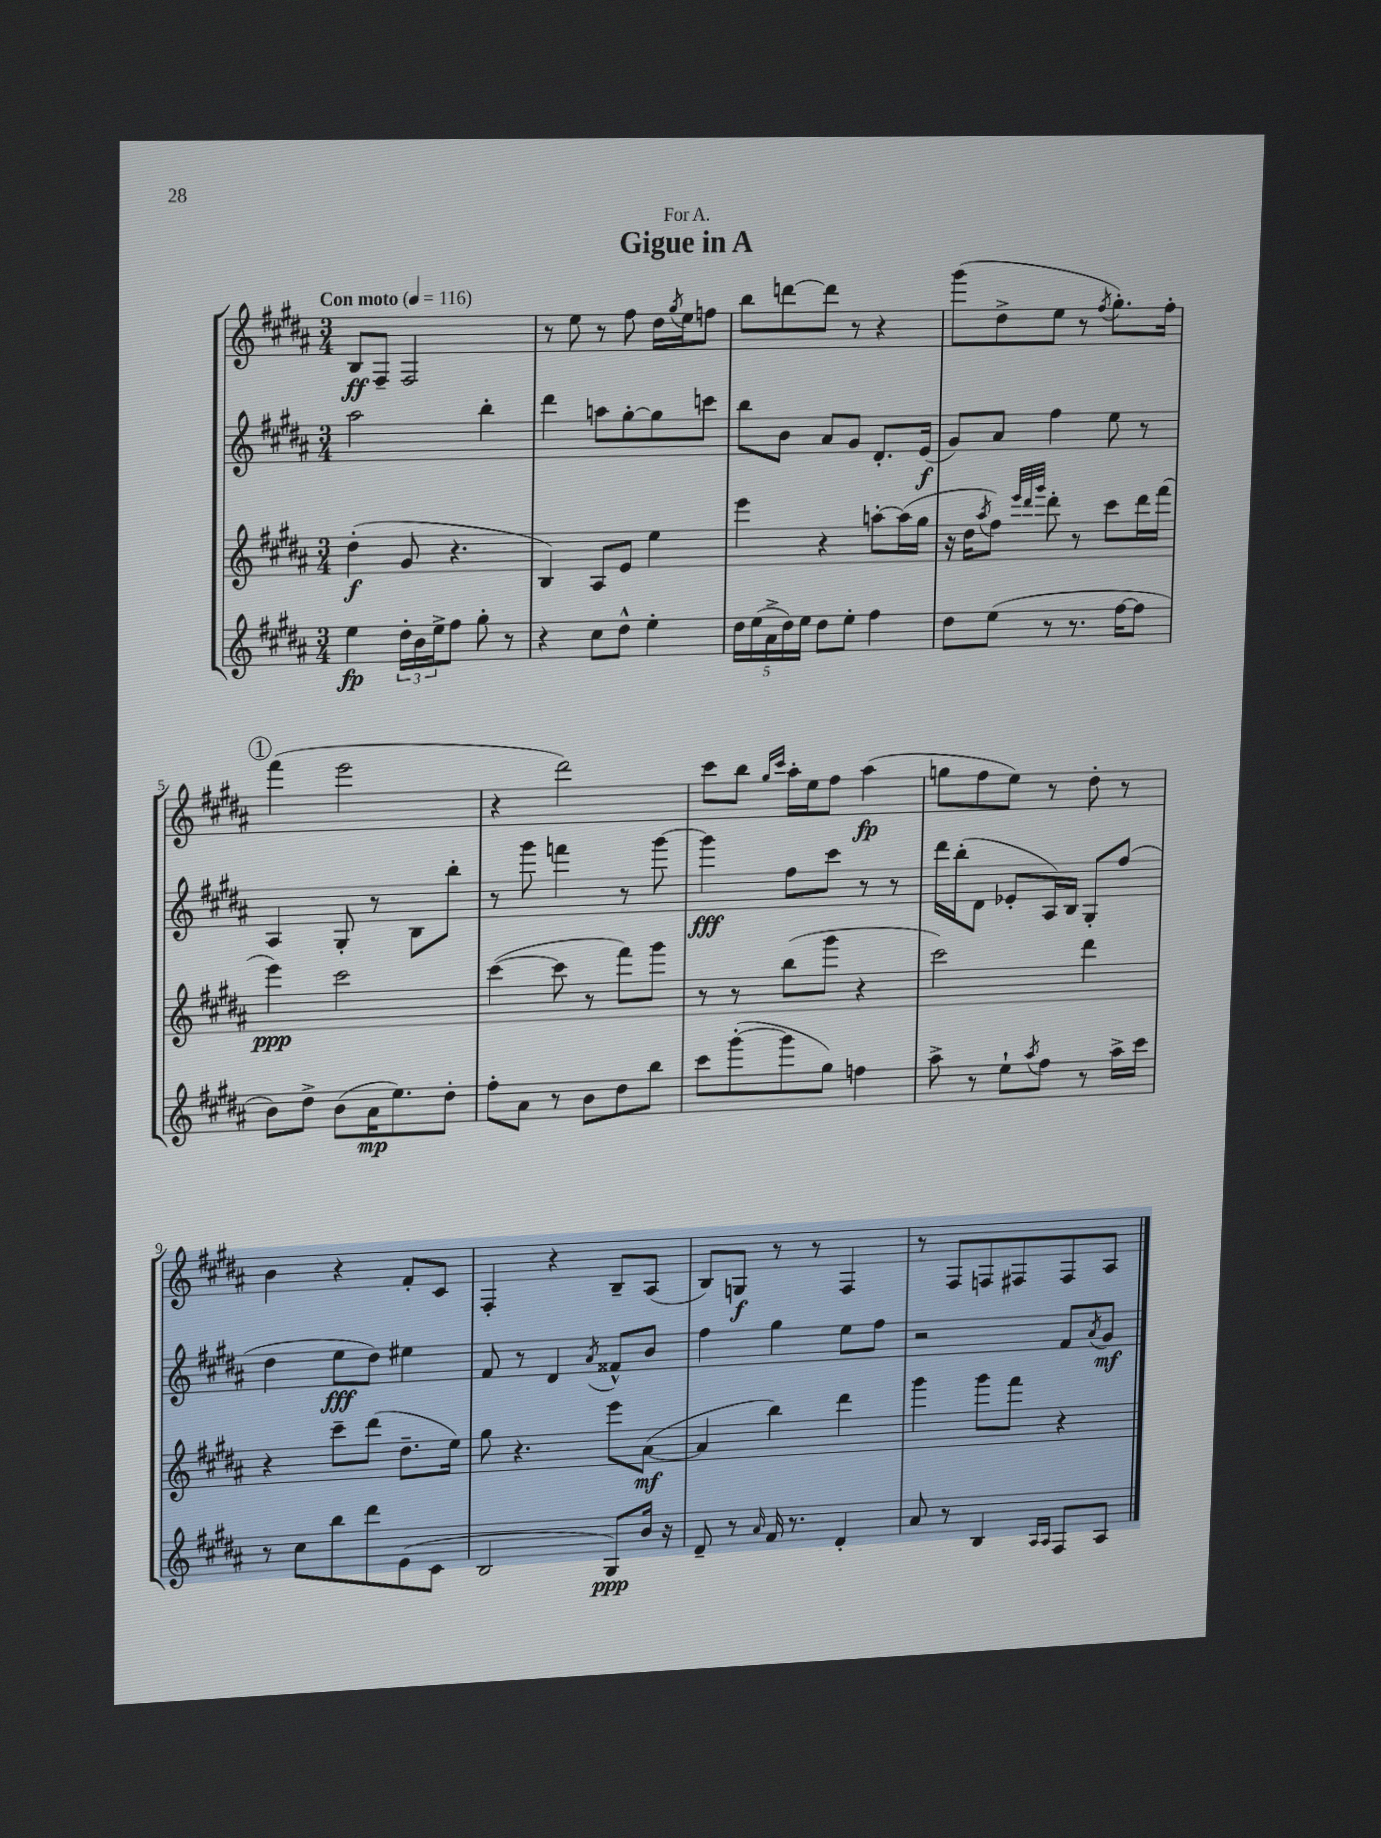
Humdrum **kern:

**kern	**dynam	**kern	**dynam	**kern	**dynam	**kern	**dynam
*part4	*part4	*part3	*part3	*part2	*part2	*part1	*part1
*staff4	*staff4	*staff3	*staff3	*staff2	*staff2	*staff1	*staff1
*clefG2	*	*clefG2	*	*clefG2	*	*clefG2	*
*k[f#c#g#d#a#]	*	*k[f#c#g#d#a#]	*	*k[f#c#g#d#a#]	*	*k[f#c#g#d#a#]	*
*M3/4	*	*M3/4	*	*M3/4	*	*M3/4	*
*MM116	*	*MM116	*	*MM116	*	*MM116	*
=1	=1	=1	=1	=1	=1	=1	=1
!	!	!	!	!	!	!LO:TX:a:B:t=Con moto	!
4ee\	fp	(4dd#'\	f	2aa#\	.	8B/L	ff
.	.	.	.	.	.	8F#~/J	.
24dd#'\LL	.	8g#/	.	.	.	2F#/	.
24b\	.	.	.	.	.	.	.
24ee^\J	.	.	.	.	.	.	.
8ff#\J	.	4.r	.	.	.	.	.
8gg#'\	.	.	.	4bb'\	.	.	.
8r	.	.	.	.	.	.	.
=2	=2	=2	=2	=2	=2	=2	=2
4r	.	4B/)	.	4ddd#\	.	8r	.
.	.	.	.	.	.	8ee\	.
8cc#\L	.	8A#/L	.	8aan\L	.	8r	.
8dd#^^\J	.	8e/J	.	[8gg#'\	.	8ff#\	.
4ee'\	.	4ee\	.	8gg#\]	.	16dd#\LL	.
.	.	.	.	.	.	8qgg#/	.
.	.	.	.	.	.	16ee\J	.
.	.	.	.	8cccn\J	.	8ffn\J	.
=3	=3	=3	=3	=3	=3	=3	=3
20dd#\LL	.	4eee\	.	8bb\L	.	8bb\L	.
(20ee\	.	.	.	.	.	.	.
20a#^\	.	.	.	.	.	.	.
.	.	.	.	8b\J	.	[8dddn\	.
20dd#\)	.	.	.	.	.	.	.
20ee\JJ	.	.	.	.	.	.	.
8dd#\L	.	4r	.	8a#/L	.	8ddd\J]	.
8ee'\J	.	.	.	8g#/J	.	8r	.
4ff#\	.	[8aan'\L	.	8.d#'/L	.	4r	.
.	.	(16aa\L]	.	.	.	.	.
.	.	16gg#\JJ	.	(16e/Jk	f	.	.
=4	=4	=4	=4	=4	=4	=4	=4
8dd#\L	.	16r	.	8g#/L)	.	(8ggg#\L	.
.	.	16dd#\KL	.	.	.	.	.
.	.	8qaa#/	.	.	.	.	.
(8ee\J	.	8ff#\J)	.	8a#/J	.	8dd#^\	.
.	.	32qqeee/LLL	.	.	.	.	.
.	.	32qqddd#/	.	.	.	.	.
.	.	32qqggg#/JJJ	.	.	.	.	.
8r	.	8ddd#'\	.	4ff#\	.	8ee\J	.
8.r	.	8r	.	.	.	8r	.
.	.	.	.	.	.	8qff#/	.
.	.	8ccc#\L	.	8ee\	.	8.gg#'\L)	.
[16ff#\KL	.	.	.	.	.	.	.
8ff#\J]	.	16ddd#\L	.	8r	.	.	.
.	.	(16fff#\JJ	.	.	.	16ff#'\Jk	.
!!LO:LB:g=z
!!LO:REH:place=s1:t=1
=5	=5	=5	=5	=5	=5	=5	=5
8b\L)	.	4eee\)	ppp	4A#/	.	(4fff#\	.
8dd#^\J	.	.	.	.	.	.	.
(8b\L	.	2ccc#\	.	8G#'/	.	2eee\	.
16a#\K	mp	.	.	8r	.	.	.
8.ee\)	.	.	.	.	.	.	.
.	.	.	.	8B\L	.	.	.
8dd#'\J	.	.	.	8bb'\J	.	.	.
=6	=6	=6	=6	=6	=6	=6	=6
8ff#'\L	.	([4ccc#\	.	8r	.	4r	.
8a#\J	.	.	.	8ggg#\	.	.	.
8r	.	8ccc#\]	.	4fffn\	.	2ddd#\)	.
8b\L	.	8r	.	.	.	.	.
8dd#\	.	8fff#\L)	.	8r	.	.	.
8bb\J	.	8ggg#\J	.	[8ggg#\	.	.	.
=7	=7	=7	=7	=7	=7	=7	=7
8ccc#\L	.	8r	.	4ggg#\]	fff	8ccc#\L	.
([8ggg#'\	.	8r	.	.	.	8bb\J	.
.	.	.	.	.	.	16qqgg#/LL	.
.	.	.	.	.	.	16qqccc#/JJ	.
8ggg#\]	.	(8bb\L	.	8ff#\L	.	16aa#'\LL	.
.	.	.	.	.	.	16ee\J	.
8gg#\J)	.	8ggg#\J	.	8ccc#\J	.	8ff#\J	.
4ffn\	.	4r	.	8r	.	(4aa#\	fp
.	.	.	.	8r	.	.	.
=8	=8	=8	=8	=8	=8	=8	=8
8aa#^\	.	2ccc#\)	.	16ddd#\LL	.	8ggn\L	.
.	.	.	.	(16bb'\J	.	.	.
8r	.	.	.	8d#\J	.	8ff#\	.
8ee`\L	.	.	.	8e-X'/L	.	8ee\J)	.
8qaa#/	.	.	.	.	.	.	.
8ff#\J	.	.	.	16A#/L)	.	8r	.
.	.	.	.	16B/JJ	.	.	.
8r	.	4ddd#\	.	8G#'/L	.	8dd#'\	.
16aa#^\LL	.	.	.	(8ff#/J	.	8r	.
16ccc#\JJ	.	.	.	.	.	.	.
!!LO:LB:g=z
=9	=9	=9	=9	=9	=9	=9	=9
8r	.	4r	.	4dd#\	.	4b\	.
8cc#\L	.	.	.	.	.	.	.
8bb\	.	8ccc#~\L	.	8ee\L	fff	4r	.
8ddd#\	.	(8ddd#\J	.	8dd#\J)	.	.	.
(8e\	.	8.dd#~\L	.	4ee#X\	.	8f#'/L	.
8c#\J	.	.	.	.	.	8c#/J	.
.	.	16ee\Jk)	.	.	.	.	.
=10	=10	=10	=10	=10	=10	=10	=10
2B/	.	8gg#\	.	8f#/	.	4F#'/	.
.	.	4.r	.	8r	.	.	.
.	.	.	.	4d#/	.	4r	.
.	.	.	.	8qa#/	.	.	.
8G#/L)	ppp	8eee\L	.	8f##X^^/L	.	8B~/L	.
16b/Jk	.	([8a#\J	mf	8b/J	.	(8A#/J	.
16r	.	.	.	.	.	.	.
=11	=11	=11	=11	=11	=11	=11	=11
8d#~/	.	4a#/]	.	4ff#\	.	8B/L)	.
8r	.	.	.	.	.	8Gn/J	f
16qqa#/	.	.	.	.	.	.	.
16f#/	.	4bb\)	.	4gg#\	.	8r	.
8.r	.	.	.	.	.	.	.
.	.	.	.	.	.	8r	.
4d#'/	.	4ddd#\	.	8ee\L	.	4F#/	.
.	.	.	.	8ff#\J	.	.	.
=12	=12	=12	=12	=12	=12	=12	=12
8a#/	.	4ggg#\	.	2r	.	8r	.
8r	.	.	.	.	.	8F#/L	.
4B/	.	8ggg#\L	.	.	.	8Fn/	.
.	.	8fff#\J	.	.	.	8F#X/	.
16qqA#/LL	.	.	.	.	.	.	.
16qqA#/JJ	.	.	.	.	.	.	.
8F#/L	.	4r	.	8f#/L	.	8F#/	.
.	.	.	.	8qa#/	.	.	.
8A#/J	.	.	.	8g#/J	mf	8A#/J	.
==	==	==	==	==	==	==	==
*-	*-	*-	*-	*-	*-	*-	*-
